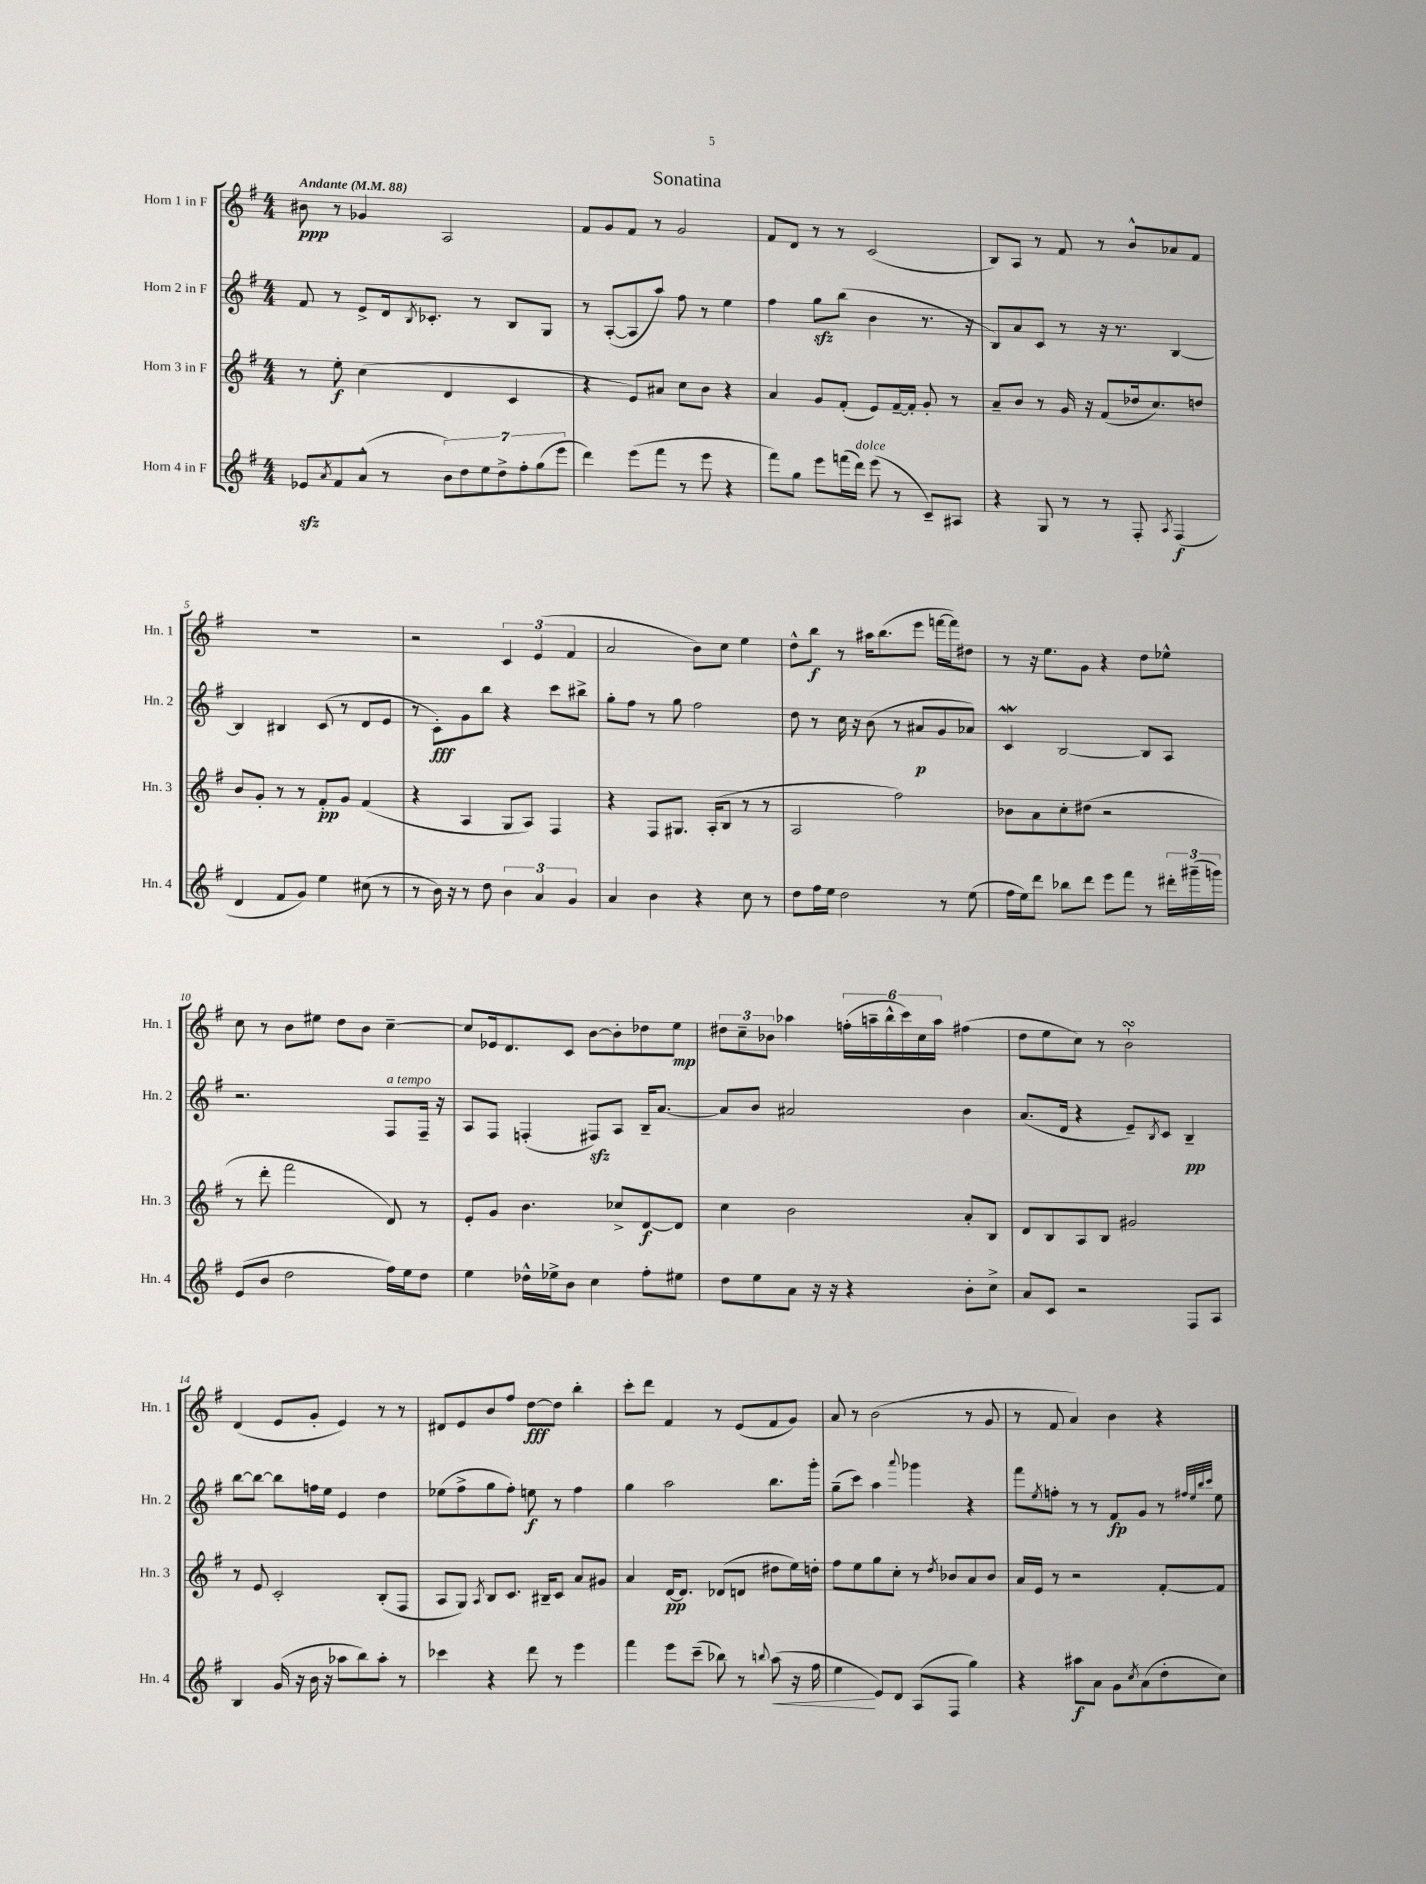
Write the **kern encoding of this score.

**kern	**dynam	**kern	**dynam	**kern	**dynam	**kern	**dynam
*part4	*part4	*part3	*part3	*part2	*part2	*part1	*part1
*staff4	*staff4	*staff3	*staff3	*staff2	*staff2	*staff1	*staff1
*I"Horn 4 in F	*	*I"Horn 3 in F	*	*I"Horn 2 in F	*	*I"Horn 1 in F	*
*I'Hn. 4	*	*I'Hn. 3	*	*I'Hn. 2	*	*I'Hn. 1	*
*clefG2	*	*clefG2	*	*clefG2	*	*clefG2	*
*k[f#]	*	*k[f#]	*	*k[f#]	*	*k[f#]	*
*M4/4	*	*M4/4	*	*M4/4	*	*M4/4	*
*MM88	*	*MM88	*	*MM88	*	*MM88	*
=1	=1	=1	=1	=1	=1	=1	=1
!	!	!	!	!	!	!LO:TX:a:B:t=Andante	!
8e-Xzz/L	.	8r	.	8f#/	.	8b#X\	ppp
8qa/	.	.	.	.	.	.	.
8f#/	.	8ee'\	f	8r	.	8r	.
(8a^^/J	.	(4cc\	.	8e^/L	.	4g-X/	.
8r	.	.	.	16d/k	.	.	.
.	.	.	.	8qB/	.	.	.
.	.	.	.	8.c-X'/J	.	.	.
14b\L)	.	4d/	.	.	.	2A/	.
14dd\	.	.	.	.	.	.	.
.	.	.	.	8r	.	.	.
14ee\	.	.	.	.	.	.	.
14dd^\	.	.	.	.	.	.	.
.	.	4c/	.	8B/L	.	.	.
14ff#'\	.	.	.	.	.	.	.
(14gg\	.	.	.	.	.	.	.
.	.	.	.	8G/J	.	.	.
14eee\J	.	.	.	.	.	.	.
=2	=2	=2	=2	=2	=2	=2	=2
4ddd\)	.	4r	.	8r	.	8f#/L	.
.	.	.	.	([8A'/L	.	8g/	.
(8eee\L	.	8e/L)	.	8A/]	.	8f#/J	.
8fff#\J	.	8a#X/J	.	8aa/J)	.	8r	.
8r	.	8cc\L	.	8ff#\	.	2g/	.
8eee\	.	8b\J	.	8r	.	.	.
4r	.	4r	.	4ee\	.	.	.
=3	=3	=3	=3	=3	=3	=3	=3
8fff#\L)	.	4a/	.	4ff#\	.	8f#/L	.
8gg\J	.	.	.	.	.	8d/J	.
8eee\L	.	8g/L	.	8ggzz\L	.	8r	.
(16fffn\L	.	(8f#'/J	.	(8bb\J	.	8r	.
!LO:TX:a:i:t=dolce	!	!	!	!	!	!	!
16ddd\JJ)	.	.	.	.	.	.	.
(8eee\	.	8e/L)	.	4b\	.	(2c/	.
8r	.	[16f#~/L	.	.	.	.	.
.	.	16f#'/JJ]	.	.	.	.	.
8c~/L)	.	8g'/	.	8.r	.	.	.
8A#X/J	.	8r	.	.	.	.	.
.	.	.	.	16r	.	.	.
=4	=4	=4	=4	=4	=4	=4	=4
4r	.	8a~/L	.	8B/L)	.	8B/L)	.
.	.	8b/J	.	8a/	.	8A/J	.
8G/	.	8r	.	8c/J	.	8r	.
8r	.	16g/	.	8r	.	8f#/	.
.	.	16r	.	.	.	.	.
8r	.	(8f#/L	.	16r	.	8r	.
.	.	.	.	8.r	.	.	.
8F#'/	.	16dd-X/k	.	.	.	8b^^/L	.
.	.	8.cc/)	.	.	.	.	.
8qA/	.	.	.	.	.	.	.
(4F#/	f	.	.	[4B/	.	8a-X/	.
.	.	8ddn/J	.	.	.	8f#/J	.
!!LO:LB:g=z
=5	=5	=5	=5	=5	=5	=5	=5
4d/	.	8b/L	.	4B/]	.	1r	.
.	.	8g'/J	.	.	.	.	.
8f#/L	.	8r	.	4B#X/	.	.	.
8g/J)	.	8r	.	.	.	.	.
4ee\	.	8f#'/L	pp	(8c/	.	.	.
.	.	8g/J	.	8r	.	.	.
(8cc#X\	.	(4f#/	.	8d/L	.	.	.
8r	.	.	.	8e/J	.	.	.
=6	=6	=6	=6	=6	=6	=6	=6
8r	.	4r	.	8r	.	2r	.
16b\)	.	.	.	8c'\L)	fff	.	.
16r	.	.	.	.	.	.	.
8r	.	4A/	.	8g\	.	.	.
8dd\	.	.	.	8bb\J	.	.	.
6b\	.	8G/L	.	4r	.	6c/	.
.	.	8A/J)	.	.	.	.	.
6a/	.	.	.	.	.	(6e/	.
.	.	4F#/	.	8ccc\L	.	.	.
6g/	.	.	.	.	.	6f#/	.
.	.	.	.	8bb#X^\J	.	.	.
=7	=7	=7	=7	=7	=7	=7	=7
4a/	.	4r	.	8gg'\L	.	2a/	.
.	.	.	.	8ff#\J	.	.	.
4b\	.	8F#/L	.	8r	.	.	.
.	.	8.G#X/J	.	8gg\	.	.	.
4r	.	.	.	2ff#\	.	8b\L)	.
.	.	(16A'/KL	.	.	.	.	.
.	.	8B/J	.	.	.	8cc\J	.
8cc\	.	8r	.	.	.	4ee\	.
8r	.	8r	.	.	.	.	.
=8	=8	=8	=8	=8	=8	=8	=8
8dd\L	.	2A/	.	8dd\	.	8dd^^\L	.
16ff#\L	.	.	.	8r	.	8bb\J	f
16ee\JJ	.	.	.	.	.	.	.
2dd\	.	.	.	16cc\	.	8r	.
.	.	.	.	16r	.	.	.
.	.	.	.	(8b\	.	16aa#X\KL	.
.	.	.	.	.	.	(8.bb\	.
.	.	2ff#\)	.	8r	.	.	.
.	.	.	.	8a#X/L	p	8eee\J	.
8r	.	.	.	8g/	.	[16fffn\LL	.
.	.	.	.	.	.	16fff\J])	.
(8ee\	.	.	.	8a-X/J)	.	8dd#X\J	.
=9	=9	=9	=9	=9	=9	=9	=9
16ff#\LL	.	8b-X\L	.	4cw/	.	8r	.
16ee\J)	.	.	.	.	.	.	.
8ddd\J	.	8a\	.	.	.	16r	.
.	.	.	.	.	.	8.ee\L	.
8bb-X\L	.	8cc'\	.	[2B/	.	.	.
8ddd\J	.	(8dd#X\J	.	.	.	8g\J	.
8eee\L	.	2r	.	.	.	4r	.
8fff#\J	.	.	.	.	.	.	.
8r	.	.	.	8B/L]	.	8dd\L	.
24ddd#X'\LL	.	.	.	8A/J	.	8ee-X^^\J	.
(24ggg#X~\	.	.	.	.	.	.	.
24gggn\JJ)	.	.	.	.	.	.	.
!!LO:LB:g=z
=10	=10	=10	=10	=10	=10	=10	=10
(8e/L	.	8r	.	2.r	.	8cc\	.
8b/J	.	8ddd'\	.	.	.	8r	.
2dd\	.	2fff#\	.	.	.	8b\L	.
.	.	.	.	.	.	8ee#X\J	.
.	.	.	.	.	.	8dd\L	.
.	.	.	.	.	.	8b\J	.
!	!	!	!	!LO:TX:a:i:t=a tempo	!	!	!
16ff#\LL)	.	8d/)	.	8F#/L	.	[4cc~\	.
16ee\J	.	.	.	.	.	.	.
8dd\J	.	8r	.	16F#~/Jk	.	.	.
.	.	.	.	16r	.	.	.
=11	=11	=11	=11	=11	=11	=11	=11
4ee\	.	8e'/L	.	8A/L	.	8cc/L]	.
.	.	8g/J	.	8F#/J	.	16e-X/k	.
.	.	.	.	.	.	8.d/	.
16dd-X^^\LL	.	4.b\	.	(4Fn'/	.	.	.
16ee-X^\J	.	.	.	.	.	.	.
8b\J	.	.	.	.	.	8c/J	.
4cc\	.	.	.	8F#Xzz/L)	.	[8b\L	.
.	.	8cc-X^/L	.	8A/J	.	8b'\]	.
8ff#'\L	.	[8d/	f	16B~/KL	.	8dd-X\	.
.	.	.	.	[8.a/J	.	.	.
8ee#X\J	.	8d/J]	.	.	.	8ee\J	mp
=12	=12	=12	=12	=12	=12	=12	=12
8dd\L	.	4cc\	.	8a/L]	.	12dd#X\L	.
.	.	.	.	.	.	12cc~\	.
8ee\	.	.	.	8b/J	.	.	.
.	.	.	.	.	.	12b-X\J	.
8a\J	.	2b\	.	2a#X/	.	4aa-X\	.
16r	.	.	.	.	.	.	.
16r	.	.	.	.	.	.	.
4r	.	.	.	.	.	(24ffn'\LL	.
.	.	.	.	.	.	24aan~\	.
.	.	.	.	.	.	24bb^^\	.
.	.	.	.	.	.	24ccc\)	.
.	.	.	.	.	.	24cc\	.
.	.	.	.	.	.	24aa\JJ	.
8b'\L	.	8a'/L	.	4b\	.	(4ff#X\	.
8cc^\J	.	8B/J	.	.	.	.	.
=13	=13	=13	=13	=13	=13	=13	=13
8a/L	.	8d/L	.	(8.a/L	.	8dd\L	.
8c/J	.	8B/	.	.	.	8ee\	.
.	.	.	.	16d/Jk	.	.	.
2r	.	8A/	.	4r	.	8cc\J)	.
.	.	8B/J	.	.	.	8r	.
.	.	2g#X/	.	8e~/L)	.	2bsSsS`\	.
.	.	.	.	8qB/	.	.	.
.	.	.	.	8c/J	.	.	.
8F#/L	.	.	.	4B~/	pp	.	.
8A/J	.	.	.	.	.	.	.
!!LO:LB:g=z
=14	=14	=14	=14	=14	=14	=14	=14
4B/	.	8r	.	[8bb\L	.	(4d/	.
.	.	8e/	.	8bb\J_	.	.	.
(16g/	.	2c'/	.	8bb\L]	.	8e/L	.
16r	.	.	.	.	.	.	.
16b\	.	.	.	16ffn\L	.	8g'/J	.
16r	.	.	.	16ee\JJ	.	.	.
8aa-X\L	.	.	.	4e/	.	4e/)	.
8bb\)	.	.	.	.	.	.	.
8aa-'\J	.	(8B'/L	.	4dd\	.	8r	.
8r	.	8F#/J	.	.	.	8r	.
=15	=15	=15	=15	=15	=15	=15	=15
4ccc-X\	.	8A/L	.	(8ee-X\L	.	8d#X/L	.
.	.	8G/J)	.	8ff#^\	.	8e/	.
.	.	8qA/	.	.	.	.	.
4r	.	8B/L	.	8gg\	.	8b/	.
.	.	8.c/J	.	8ff#'\J)	.	8ff#/J	.
8ddd\	.	.	.	8een\	f	[8dd\L	fff
.	.	16B#X~/KL	.	.	.	.	.
8r	.	8c/J	.	8r	.	8dd\J]	.
4eee\	.	8a/L	.	4ff#\	.	4bb'\	.
.	.	8g#X/J	.	.	.	.	.
=16	=16	=16	=16	=16	=16	=16	=16
4fff#\	.	4a/	.	4gg\	.	8ccc'\L	.
.	.	.	.	.	.	8ddd\J	.
8eee\L	.	[16d/KL	pp	2aa\	.	4f#/	.
.	.	8.d/J]	.	.	.	.	.
(8ccc~\J	.	.	.	.	.	.	.
8bb-X\)	.	(8d-X/L	.	.	.	8r	.
8r	.	8dn/J	.	.	.	(8e/L	.
8qqbbn/	.	.	.	.	.	.	.
!	!LO:HP:b	!	!	!	!	!	!
(8aa\	<	8dd#X\L	.	8.bb\L	.	8f#/	.
16r	.	16ee\L)	.	.	.	8g/J)	.
16ff#\	.	16ddn'\JJ	.	16ggg'\Jk	.	.	.
=17	=17	=17	=17	=17	=17	=17	=17
4ee\	.	8ff#\L	.	(8gg~\L	.	8a/	.
.	.	8ee\	.	8ccc\J)	.	8r	.
8e/L)	[	8gg\	.	4aa\	.	(2b\	.
8d/J	.	8cc'\J	.	.	.	.	.
.	.	.	.	8qqaaa/	.	.	.
(8A/L	.	8r	.	4ggg-X\	.	.	.
.	.	8qdd/	.	.	.	.	.
8F#/J	.	8b-X/L	.	.	.	.	.
4gg\)	.	8a/	.	4r	.	8r	.
.	.	8b-/J	.	.	.	8g/	.
=18	=18	=18	=18	=18	=18	=18	=18
4r	.	16a/LL	.	8fff#\L	.	8r	.
.	.	16e/JJ	.	.	.	.	.
.	.	.	.	8qee/	.	.	.
.	.	8r	.	8ffn'\J	.	8f#/	.
8aa#X\L	f	2r	.	8r	.	4a/)	.
8a\J	.	.	.	8r	.	.	.
8g\L	.	.	.	8f#/L	fp	4b\	.
8qcc/	.	.	.	.	.	.	.
(8a\	.	.	.	8g/J	.	.	.
8dd'\	.	[8f#'/L	.	8r	.	4r	.
.	.	.	.	32qqff#X/LLL	.	.	.
.	.	.	.	32qqee/	.	.	.
.	.	.	.	32qqbb/	.	.	.
.	.	.	.	32qqccc/JJJ	.	.	.
8cc\J)	.	8f#/J]	.	8ee\	.	.	.
==	==	==	==	==	==	==	==
*-	*-	*-	*-	*-	*-	*-	*-
